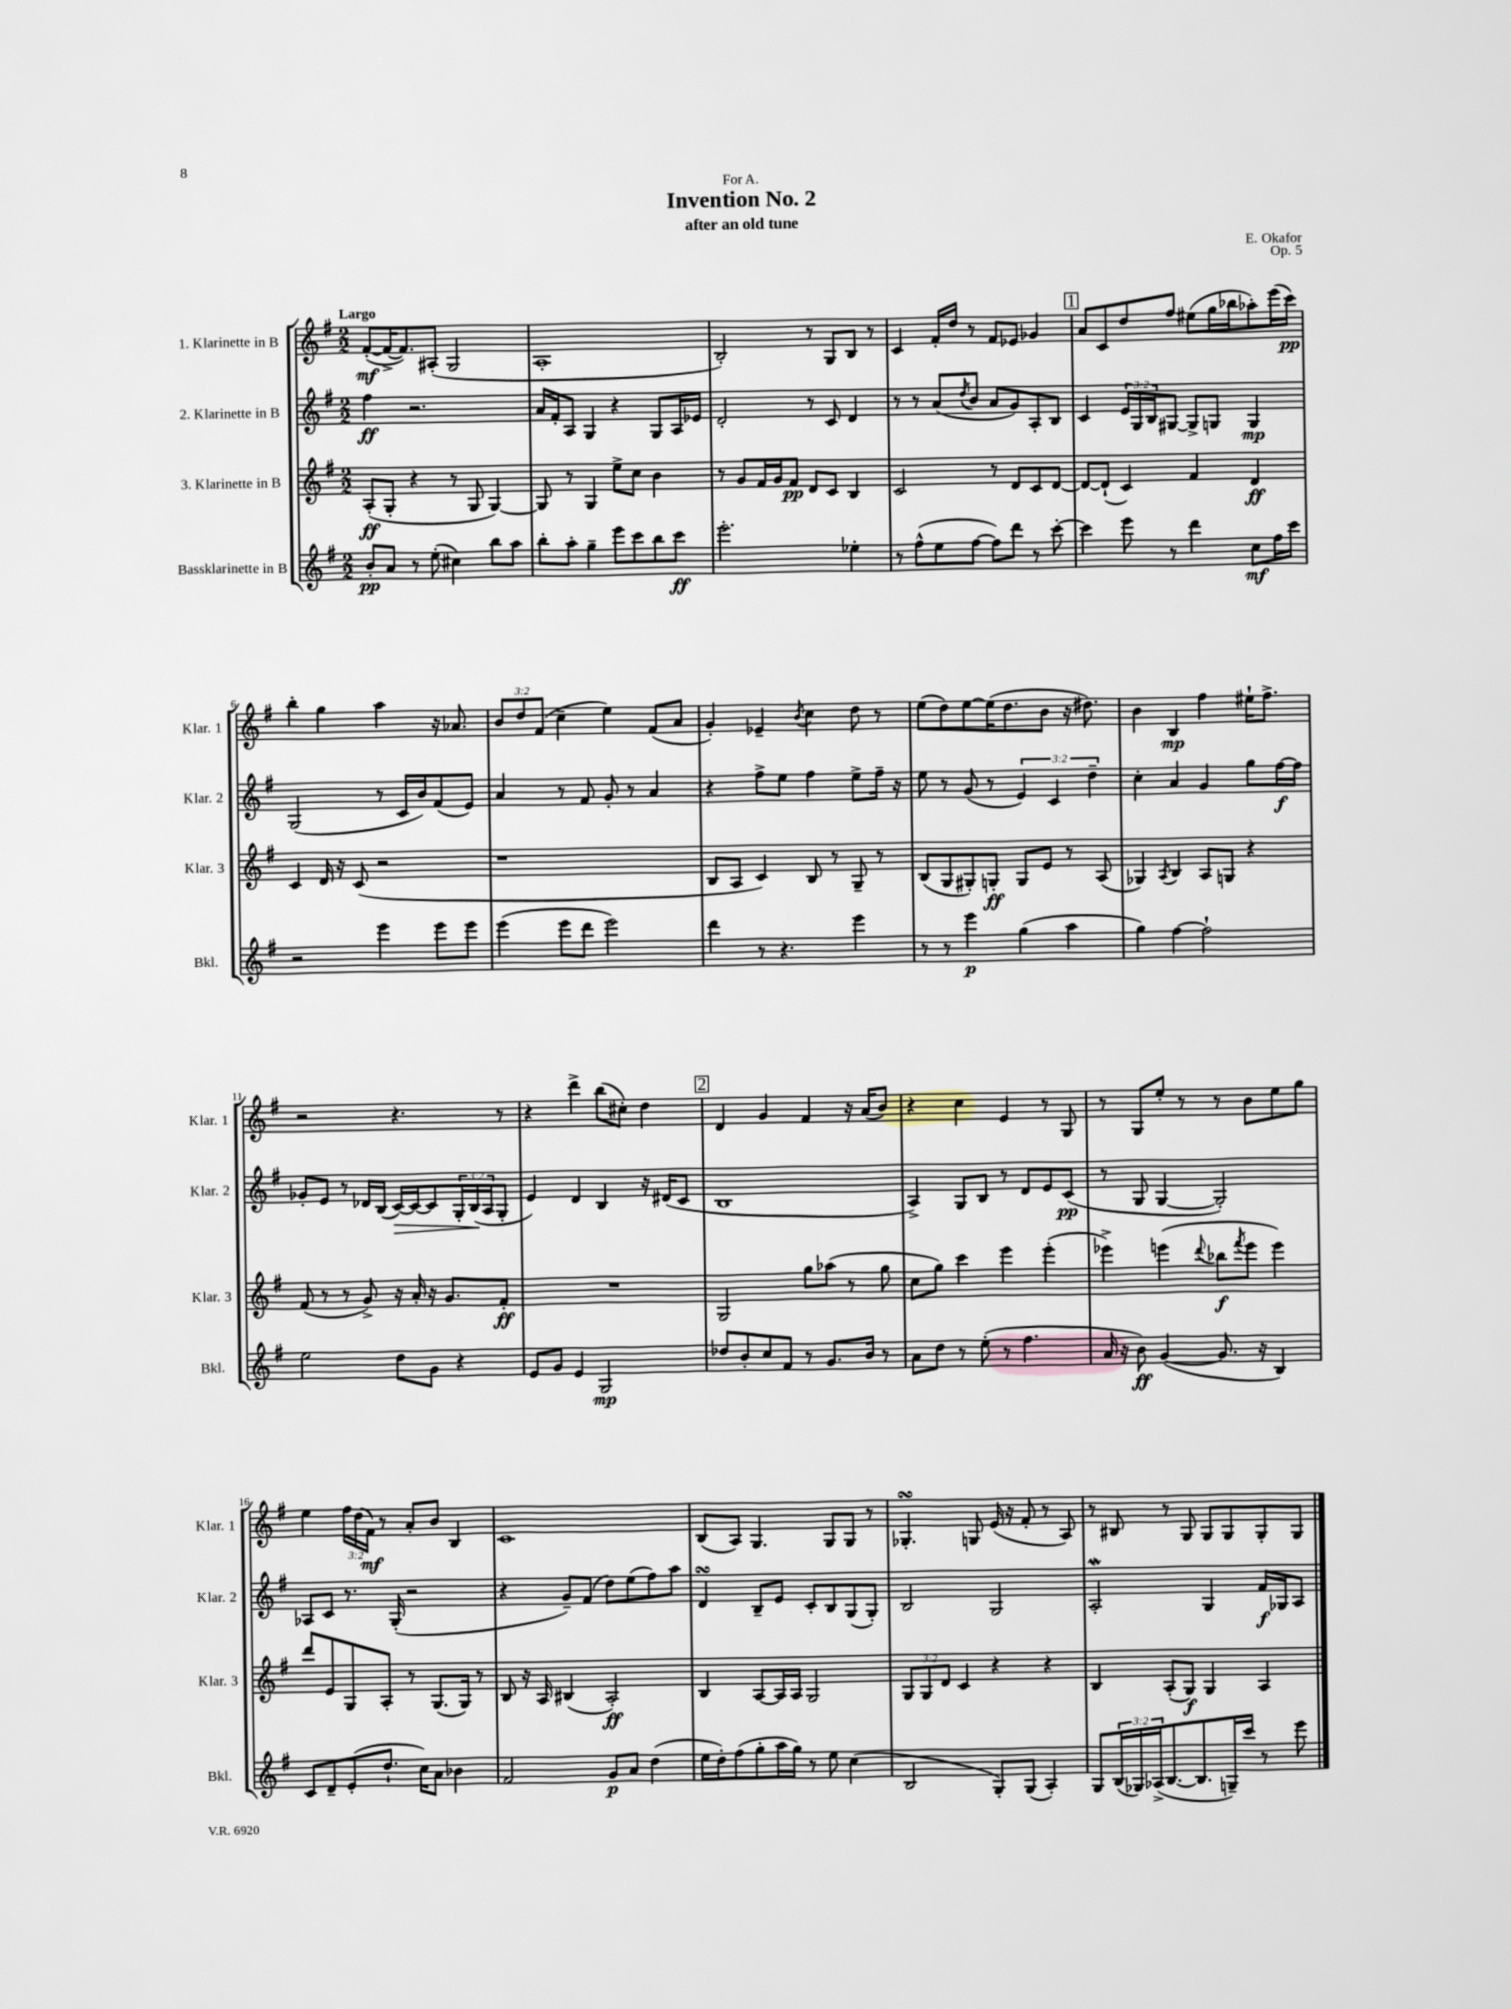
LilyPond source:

\header { title = "Invention No. 2" composer = "E. Okafor" subtitle = "after an old tune" dedication = "For A." opus = "Op. 5" }
<<
\new StaffGroup <<
\new Staff = "s0" \with { instrumentName = "1. Klarinette in B" shortInstrumentName = "Klar. 1" } {
    \clef treble \key g \major \numericTimeSignature \time 2/2 \override Staff.TupletNumber.text = #tuplet-number::calc-fraction-text \tempo "Largo"
    fis'8~-.\mf( fis'16~-> fis'8.) ais8-.( g2 |
    a1-. |
    b2-.) r8 g8 b8 r8 |
    c'4 fis'16-. d''16 r8 fis'8 ees'8 ges'4 |
    \mark \markup { \box "1" } a'8 c'8 d''8 fis''8 eis''8( g''16 bes''16 aes''8-.) e'''16( c'''16\pp) |
    b''4-. g''4 a''4 r16 aes'8. |
    \tuplet 3/2 { b'8 d''8 fis'8( } c''4-- e''4) fis'8( a'8 |
    g'4-.) ees'4-- \acciaccatura { b'8 } c''4 d''8 r8 |
    e''8( d''8) e''8~ e''16( d''8. b'8 r16 dis''8.) |
    b'4 b4\mp fis''4 eis''16-! fis''8.-> |
    r2 r4. r8 |
    r4 d'''4-> b''8( cis''8-.) d''4 |
    \mark \markup { \box "2" } d'4 g'4 fis'4 r16 a'16( b'8) |
    r4 c''4 e'4 r8 g8 |
    r8 g8 e''8-. r8 r8 b'8 e''8 g''8 |
    e''4 \tuplet 3/2 { fis''16 d''16( fis'16\mf) } r8 a'8-. b'8 b4 |
    c'1 |
    b8( a8) g4. g8 g8 r8 |
    ges4.-.\turn g8 e'16( r16 fis'8-. r8 a8) |
    r8 bis8 r8 g8 g8 g8 g8-. g8 \bar "|." |
}
\new Staff = "s1" \with { instrumentName = "2. Klarinette in B" shortInstrumentName = "Klar. 2" } {
    \clef treble \key g \major \numericTimeSignature \time 2/2 \override Staff.TupletNumber.text = #tuplet-number::calc-fraction-text
    fis''4\ff r2. |
    a'16 fis'16-. a8 g4 r4 g8 a16 ees'16 |
    d'2-. r8 c'8 d'4 |
    r8 r8 a'8( \acciaccatura { d''8 } b'8 a'8 g'8) a8-. b8 |
    \mark \markup { \box "1" } c'4 \tuplet 3/2 { e'16 g16 b16 } gis8~ gis8-> g8 g4\mp |
    g2( r8 c'16 b'16) fis'8( e'8) |
    a'4 r8 fis'8 g'8-. r8 a'4 |
    r4 fis''8-> e''8 fis''4 e''8-> fis''16-- r16 |
    e''8 r8 g'8( r8 \tuplet 3/2 { e'4) c'4 d''4-- } |
    c''4-. a'4 g'4 g''8 fis''16~\f fis''16 |
    ges'8-. e'8 r8 des'16 b16( c'16~\>) c'16~ c'8 \tuplet 3/2 { g16-. b16\!( a16 } g8-. |
    e'4) d'4 b4 r16 dis'16( c'8 |
    \mark \markup { \box "2" } b1 |
    a4->) g8 b8 r8 d'8 e'8 c'8\pp( |
    r8 g8 g4~ g2-.) |
    aes8 c'8 r8. g16-.( r2 |
    r4 g'8--) fis'8( d''8) e''8( fis''8) a''8 |
    d'4\turn b8-- e'8 c'8-. b8 g8( g8-.) |
    b2 g2 |
    a2-.\mordent g4 fis'16\f ges16 a8 \bar "|." |
}
\new Staff = "s2" \with { instrumentName = "3. Klarinette in B" shortInstrumentName = "Klar. 3" } {
    \clef treble \key g \major \numericTimeSignature \time 2/2 \override Staff.TupletNumber.text = #tuplet-number::calc-fraction-text
    a8-.\ff( g8-. r4 r8 g8 g4~) |
    g8 r8 g4 e''8-> c''8 b'4 |
    r8 g'8 fis'16 g'16 fis'8\pp d'8 c'8 b4 |
    c'2 r8 d'8 c'8 d'8~ |
    \mark \markup { \box "1" } d'8~ d'8-!( c'4) fis'4 d'4\ff |
    c'4 d'16 r16 c'8( r2 |
    r1 |
    b8 a8 c'4) b8 r8 g8-- r8 |
    b8( g8 gis8-.) g8-.\ff g8 e'8 r8 a8( |
    ges4) \acciaccatura { a8 } b4 a8 g8 r4 |
    fis'8( r8 r8 g'8->) r16 a'16-. r16 g'8. fis'8-.\ff |
    R1 |
    \mark \markup { \box "2" } g2 g''8 aes''8( r8 g''8 |
    c''8 g''8) c'''4 e'''4 e'''4-.( |
    ees'''4->) e'''4( \appoggiatura { d'''8 } bes''8\f \acciaccatura { fis'''8 } e'''8 e'''4) |
    d'''8 e'8 g8 a8-. r8 g8.( g16) r8 |
    b8 r16 a16 bis4( a2-.\ff) |
    b4 a8~ a16 a16 g2 |
    \tuplet 3/2 { g8 g8 d'8 } c'4 r4 r4 |
    b4 a8-.( g8\f) g4 a4 \bar "|." |
}
\new Staff = "s3" \with { instrumentName = "Bassklarinette in B" shortInstrumentName = "Bkl." } {
    \clef treble \key g \major \numericTimeSignature \time 2/2 \override Staff.TupletNumber.text = #tuplet-number::calc-fraction-text
    b'8-.\pp a'8 r8 e''8-.( cis''4) b''8 a''8 |
    b''8-. a''8-. g''4-- e'''8 c'''8 b''8 c'''8\ff |
    e'''2.-. ees''4-. |
    r8 fis''8-^( e''8 fis''8~ fis''8) d'''8 r8 c'''8~-. |
    \mark \markup { \box "1" } c'''4 e'''8 r8 d'''4 c''8\mf fis''16 c'''16 |
    r2 e'''4 e'''8 e'''8 |
    e'''4( e'''8 d'''8 e'''2) |
    d'''4 r8 r4. e'''4 |
    r8 r8 e'''4\p g''4( a''4 |
    g''4) fis''4~ fis''2-! |
    e''2 d''8 g'8 r4 |
    e'8 g'8 e'4 g2\mp |
    \mark \markup { \box "2" } des''8 b'8-. c''8 fis'8 r8 g'8. b'16 r8 |
    a'8 d''8 r8 e''8-.( r8 fis''4. |
    a'16 r16 b'8\ff) g'4~( g'8. r16 b4) |
    c'8 d'8-- e'8-.( d''8.-! c''16) a'8 bes'4 |
    fis'2 g'8\p a'8 d''4( |
    e''16 d''16-.) fis''8( g''8-. a''16 g''16) r8 e''8 c''4( |
    b2 g8-.) g8( a4-.) |
    g8 \tuplet 3/2 { b16( ges16) aes16->( } b8.~ b8. g16--) c'''16 r8 e'''8 \bar "|." |
}
>>
>>
